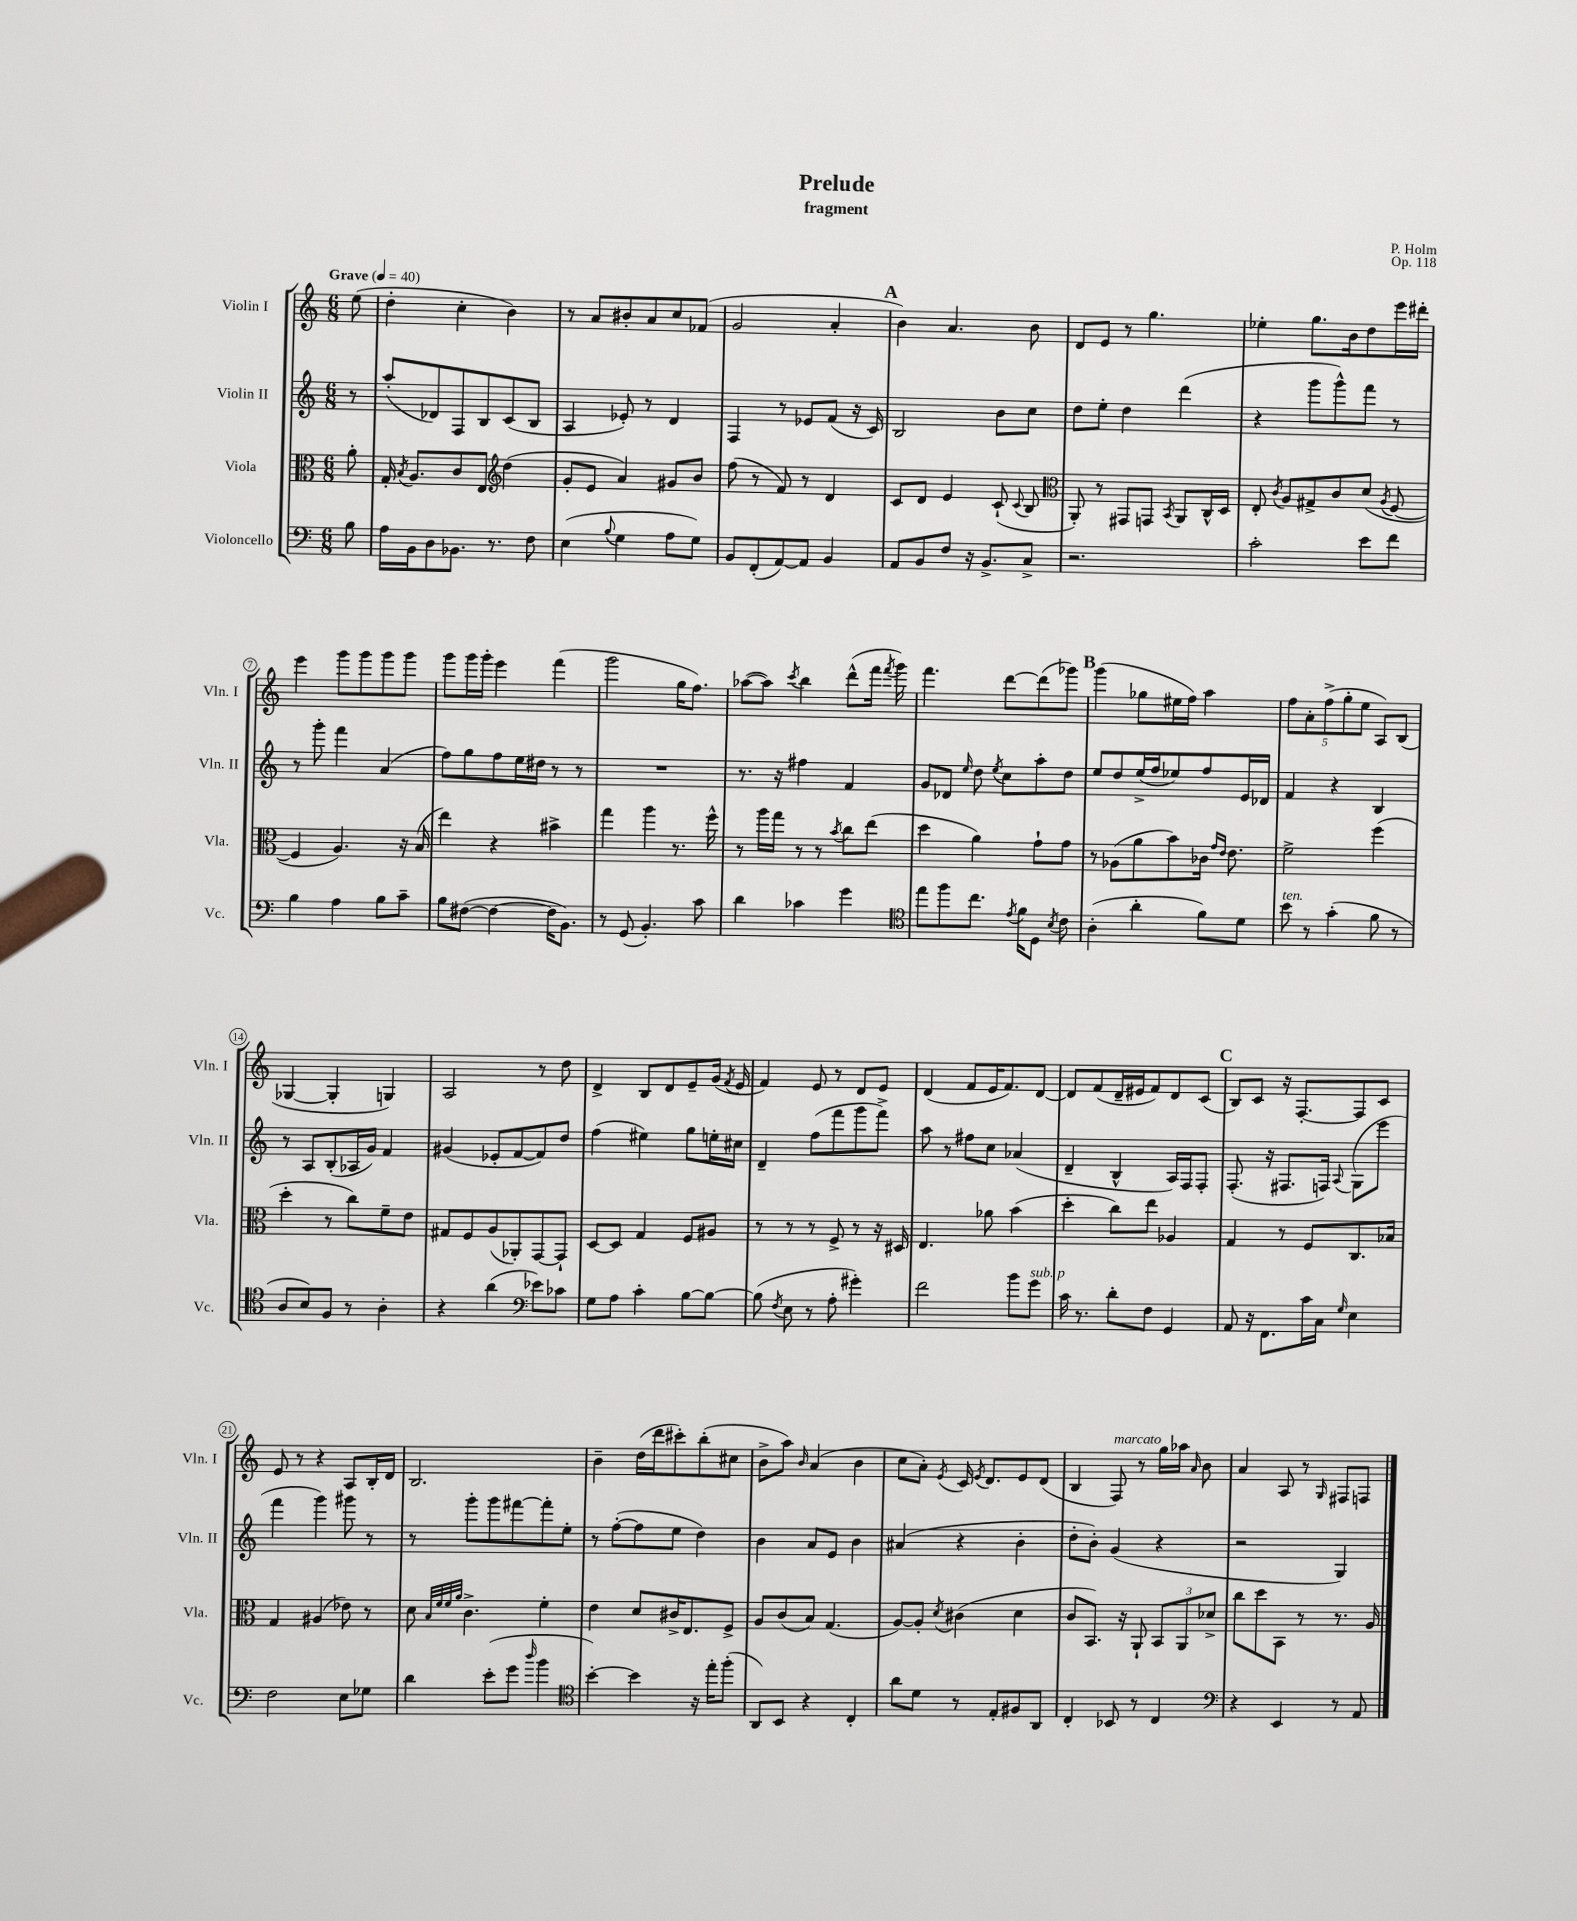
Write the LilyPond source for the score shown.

\header { title = "Prelude" composer = "P. Holm" subtitle = "fragment" opus = "Op. 118" }
<<
\new StaffGroup <<
\new Staff = "s0" \with { instrumentName = "Violin I" shortInstrumentName = "Vln. I" } {
    \clef treble \key c \major \numericTimeSignature \time 6/8 \partial 8 \tempo "Grave" 4 = 40
    \autoBeamOff e''8( |
    d''4-. c''4-. b'4) |
    r8 a'8[ bis'8-. a'8 c''8 fes'8]( |
    g'2 a'4-. |
    \mark \markup { \bold "A" } b'4) a'4. b'8 |
    d'8[ e'8] r8 g''4. |
    ees''4-. g''8.[ b'16 d''8 e'''16 dis'''16]-. |
    e'''4 g'''8[ g'''8 g'''8 g'''8] |
    g'''8[ g'''16 g'''16]-. e'''4 f'''4( |
    g'''2 g''16[ f''8.]) |
    aes''8[~( aes''8]) \acciaccatura { c'''8 } b''4 d'''8[-^( f'''16] \acciaccatura { f'''8 } g'''16) |
    f'''4. d'''8[~ d'''8( ges'''8]) |
    \mark \markup { \bold "B" } g'''4( ges''8[ eis''16 f''16]) a''4 |
    \tuplet 5/4 { f''8[ a'8-. f''8->( g''8-. e''8] } a8[) b8]( |
    ges4~ ges4-. g4) |
    a2 r8 d''8 |
    d'4-> b8[ d'8 e'8-- g'16]( \acciaccatura { f'8 } e'16 |
    f'4) e'8 r8 d'8[ e'8] |
    d'4( f'8[ e'16 f'8.) d'8]~ |
    d'8[ f'8( d'16-- eis'16 f'8) d'8 c'8]( |
    \mark \markup { \bold "C" } b8[) c'8] r16 f8.[~-. f8 c'8] |
    e'8 r8 r4 a8[ b16-. d'16] |
    b2. |
    b'4-- d''16[( d'''16 cis'''8-.) b''8-.( cis''8] |
    b'8[-> a''8]) \grace { b'16 } a'4( b'4 |
    c''8[ a'8]-.) \acciaccatura { e'8 } c'16 \acciaccatura { e'8 } d'8.[ e'8 d'8]( |
    b4 f8^\markup { \italic "marcato" }) r8 g''16[ aes''16] \grace { a'16 } b'8 |
    a'4 a8 r8 \grace { g16 } fis8[ f8] \bar "|." |
}
\new Staff = "s1" \with { instrumentName = "Violin II" shortInstrumentName = "Vln. II" } {
    \clef treble \key c \major \numericTimeSignature \time 6/8 \partial 8
    \autoBeamOff r8 |
    a''8[-.( des'8) f8 b8 c'8( b8] |
    a4 ees'8-.) r8 d'4 |
    f4 r8 ees'8[ f'8]( r16 c'16) |
    \mark \markup { \bold "A" } b2 b'8[ c''8] |
    d''8[ e''8]-. d''4 d'''4( |
    r4 g'''8[ g'''8-^) f'''8] r8 |
    r8 g'''8-. f'''4 a'4( |
    f''8[) g''8 f''8 e''16 dis''16] r8 r8 |
    R2. |
    r8. r16 fis''4 f'4 |
    g'8[ des'8] \grace { e''16 } d''8 \acciaccatura { e''8 } c''8[ a''8-. d''8] |
    \mark \markup { \bold "B" } e''8[ d''8 e''16->( f''16 ees''8) f''8 e'16 des'16] |
    f'4 r4 b4 |
    r8 a8[ b8-.( aes16 g'16]) f'4 |
    gis'4( ees'8[-. f'8~ f'8) d''8] |
    f''4( eis''4) g''8[ e''16-. cis''16] |
    d'4-- f''8[( f'''8 g'''8 f'''8]->) |
    a''8 r8 fis''8[ c''8] aes'4( |
    d'4-- b4-^ a16[) f16 f8]-. |
    \mark \markup { \bold "C" } f8.-.( r16 fis8.[ f16]) \appoggiatura { a8 } g8[( e'''8] |
    f'''4 g'''4) gis'''8 r8 |
    r8 g'''8[-. g'''8 fis'''8~ fis'''8-. e''8]-. |
    r8 f''8[~-.( f''8 e''8] d''4) |
    b'4 a'8[ e'8] b'4 |
    ais'4( r4 b'4-. |
    d''8[-. b'8]-.) g'4( r4 |
    r2 g4) \bar "|." |
}
\new Staff = "s2" \with { instrumentName = "Viola" shortInstrumentName = "Vla." } {
    \clef alto \key c \major \numericTimeSignature \time 6/8 \partial 8
    \autoBeamOff a'8-. |
    g16-. \acciaccatura { b8 } a8.[ c'8 e8] \clef treble d''4( |
    g'8[-. e'8] a'4) gis'8[ b'8] |
    f''8( r8 f'8) r8 d'4 |
    \mark \markup { \bold "A" } c'8[ d'8] e'4 c'8-!( \appoggiatura { c'8 } b8 |
    \clef alto a,8-.) r8 gis,8[ g,8] \acciaccatura { b,8 } a,8[ c16-^ d16] |
    e8-. \acciaccatura { c'8 } a8[ gis8-> c'8 d'8]( \acciaccatura { a8 } f8~ |
    f4 a4.) r16 b16( |
    e''4) r4 bis'4-> |
    g''4 a''4 r8. f''16-^ |
    r8 a''16[ g''16] r8 r8 \acciaccatura { b'8 } c''8[ e''8]( |
    d''4 a'4) g'8[-! g'8] |
    \mark \markup { \bold "B" } r8 aes8[( a'8 b'8) ces'16] \grace { g'16[ e'16] } e'8. |
    f'2-> f''4( |
    d''4-. r8 c''8[) f'8-- e'8] |
    gis8[ f8 a8( aes,8-.) g,8~ g,8]-! |
    d8[~ d8] g4 f8[ ais8] |
    r8 r8 r8 f8-> r8 r16 dis16 |
    e4. aes'8 b'4( |
    d''4-. c''8[) e''8] aes4 |
    \mark \markup { \bold "C" } g4 r8 f8[ c8. bes16] |
    g4 ais4( ees'8) r8 |
    d'8 \grace { b32[ f'32 f'32 a'32] } c'4.-> f'4-. |
    e'4 d'8[ cis'16-> e8. f8]-> |
    a8[ c'8( b8]) g4.( |
    a8[~) a8]-. \acciaccatura { d'8 } cis'4( d'4 |
    c'8[ b,8.]) r16 a,8-! \tuplet 3/2 { b,8[ a,8 des'8]-> } |
    c''8[ d''8 b,8] r8 r8. a16 \bar "|." |
}
\new Staff = "s3" \with { instrumentName = "Violoncello" shortInstrumentName = "Vc." } {
    \clef bass \key c \major \numericTimeSignature \time 6/8 \partial 8
    \autoBeamOff b8 |
    a16[ b,16 d8 bes,8.] r8. f8 |
    e4( \appoggiatura { b8 } g4 a8[ g8]) |
    b,8[ f,8-.( a,8~) a,8] b,4 |
    \mark \markup { \bold "A" } a,8[ b,8 f8] r16 b,8.[-> c8]-> |
    r2. |
    c'2-. e'8[ f'8] |
    b4 a4 b8[ c'8]-- |
    b8[ fis8]~( fis4~ fis16[ b,8.]) |
    r8 g,8( b,4.-.) c'8 |
    d'4 ces'4 g'4 |
    \clef tenor e''8[ f''8 c''8.] \acciaccatura { e'8 } f'16[ d8] \acciaccatura { b8 } c'8 |
    \mark \markup { \bold "B" } a4-.( a'4-. f'8[) d'8] |
    b'8^\markup { \italic "ten." } r8 g'4-.( f'8 r8 |
    a8[ b8) f8] r8 a4-. |
    r4 a'4( \clef bass ees'8[) ces'8] |
    g8[ a8] c'4-. b8[~ b8]~ |
    b8( \acciaccatura { f8 } e8 r8 a8-. gis'4-.) |
    f'2 b'8[ g'8]^\markup { \italic "sub. p" } |
    c'16 r8. d'8[-. f8] g,4 |
    \mark \markup { \bold "C" } a,8 r16 f,8.[ c'16 c16] \grace { g16 } e4 |
    f2 e8[ ges8] |
    d'4 e'8[-.( g'8] \grace { d''16 } b'4 |
    \clef tenor b'4~-.) b'4 r16 e''16[-. f''8]-.( |
    a,8[) b,8] r4 c4-. |
    a'8[ d'8] r8 e8[-. fis8 a,8] |
    c4-. bes,8 r8 c4 |
    \clef bass r4 e,4 r8 a,8 \bar "|." |
}
>>
>>
\layout { \context { \Score \override BarNumber.stencil = #(make-stencil-circler 0.1 0.3 ly:text-interface::print) } }
